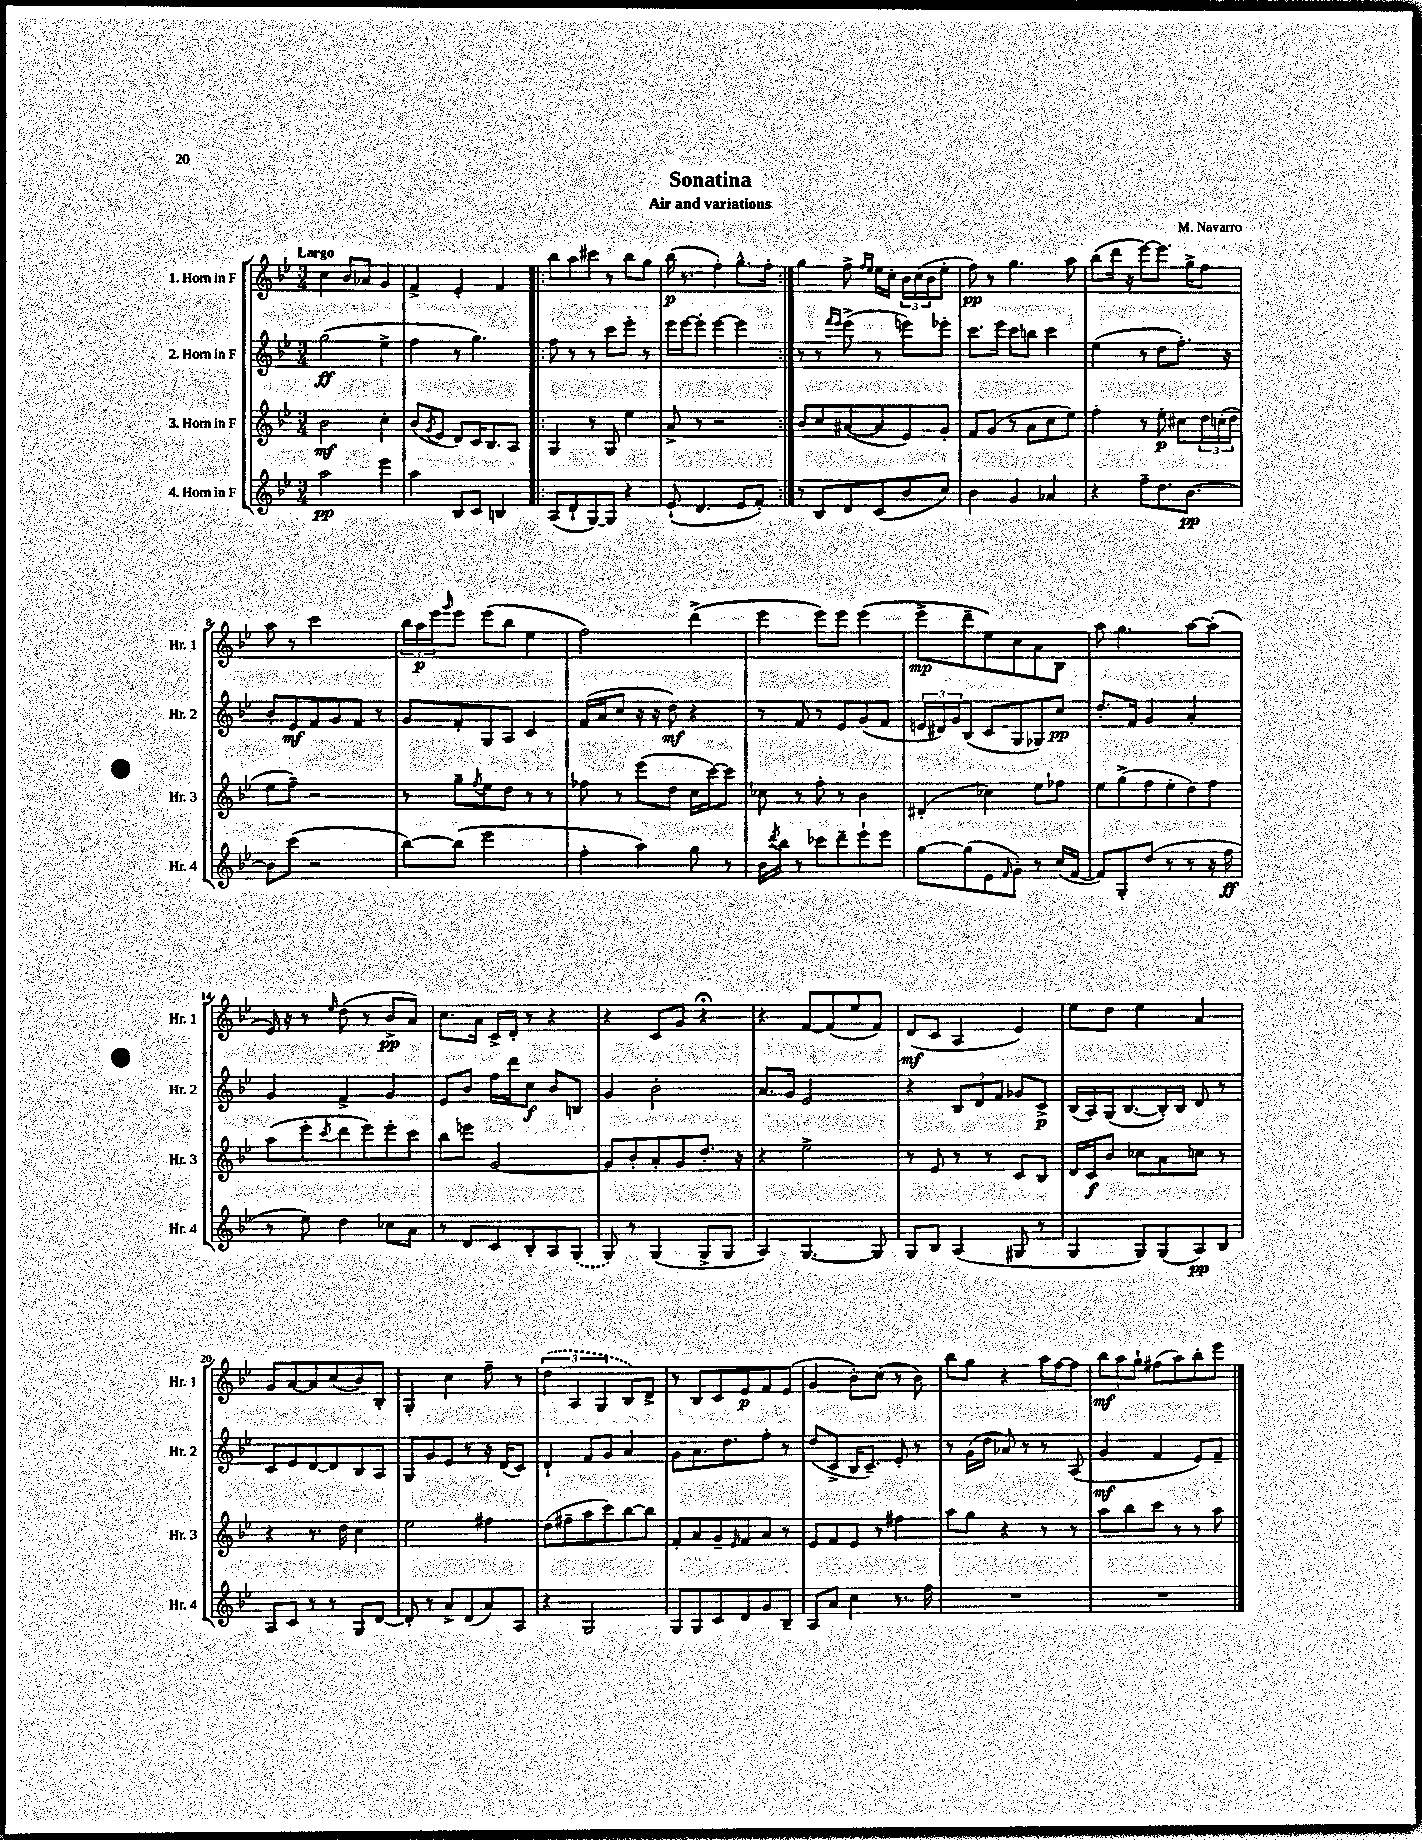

**kern	**dynam	**kern	**dynam	**kern	**dynam	**kern	**dynam
*part4	*part4	*part3	*part3	*part2	*part2	*part1	*part1
*staff4	*staff4	*staff3	*staff3	*staff2	*staff2	*staff1	*staff1
*I"4. Horn in F	*	*I"3. Horn in F	*	*I"2. Horn in F	*	*I"1. Horn in F	*
*I'Hr. 4	*	*I'Hr. 3	*	*I'Hr. 2	*	*I'Hr. 1	*
*clefG2	*	*clefG2	*	*clefG2	*	*clefG2	*
*k[b-e-]	*	*k[b-e-]	*	*k[b-e-]	*	*k[b-e-]	*
*M3/4	*	*M3/4	*	*M3/4	*	*M3/4	*
=1	=1	=1	=1	=1	=1	=1	=1
!	!	!	!	!	!	!LO:TX:a:B:t=Largo	!
2aa\	pp	2b-\	mf	(2gg\	ff	4cc\	.
.	.	.	.	.	.	8b-/L	.
.	.	.	.	.	.	8a-X/J	.
4eee-\	.	4cc'\	.	4ee-^\	.	4g/	.
=2	=2	=2	=2	=2	=2	=2	=2
4aa\	.	(8b-/L	.	4ff\	.	4f^/	.
.	.	8qg/	.	.	.	.	.
.	.	8e-/J	.	.	.	.	.
8B-/L	.	8d/L)	.	8r	.	4e-'/	.
8c/J	.	16c/K	.	4.gg\)	.	.	.
.	.	8.B-/	.	.	.	.	.
4Bn/	.	.	.	.	.	4f/	.
.	.	8A/J	.	.	.	.	.
=3!|:	=3!|:	=3!|:	=3!|:	=3!|:	=3!|:	=3!|:	=3!|:
(8A/L	.	4G/	.	8ff\	.	8bb-\L	.
8d`/	.	.	.	8r	.	8aa\	.
[8G/)	.	8r	.	8r	.	8ccc#X\J	.
8G/J]	.	8G/	.	8ccc\L	.	8r	.
4r	.	4ee-\	.	8eee-'\J	.	8bb-\L	.
.	.	.	.	8r	.	8gg\J	.
=4	=4	=4	=4	=4	=4	=4	=4
(8e-`/	.	8a^/	.	16eee-\LL	.	(16bb-\	p
.	.	.	.	[16eee-\J	.	8.r	.
4.d/	.	8r	.	8eee-'\J]	.	.	.
.	.	2r	.	[4eee-\	.	4ff'\)	.
8e-/L	.	.	.	4eee-\]	.	8.gg^^\L	.
8f'/J)	.	.	.	.	.	.	.
.	.	.	.	.	.	16ff'\Jk	.
=5:|!	=5:|!	=5:|!	=5:|!	=5:|!	=5:|!	=5:|!	=5:|!
8r	.	8b-/L	.	8r	.	4gg\	.
8B-/L	.	8cc/	.	8r	.	.	.
.	.	.	.	16qqfff/LL	.	.	.
.	.	.	.	16qqeee-/JJ	.	.	.
8d/	.	([8a#X/	.	(8eee-^\	.	8ff^\	.
.	.	.	.	.	.	16qqff/LL	.
.	.	.	.	.	.	16qqee-/JJ	.
(8c/	.	8a#/]	.	8r	.	16ee-\LL	.
.	.	.	.	.	.	16cc'\JJ	.
8b-/	.	8e-/)	.	8eeen\L)	.	24b-\LL	.
.	.	.	.	.	.	(24cc\	.
.	.	.	.	.	.	24b-\J	.
8cc/J)	.	8g'/J	.	8eee-X'\J	.	8ee-'\J	.
=6	=6	=6	=6	=6	=6	=6	=6
4b-\	.	8f/L	.	8.ccc\L	.	8ff\)	pp
.	.	(8g/J	.	.	.	8r	.
.	.	.	.	16eee-\Jk	.	.	.
4g/	.	8r	.	8ccc\L	.	4.gg\	.
.	.	8a\L	.	8bbn\J	.	.	.
4a-X/	.	8cc\	.	4ccc\	.	.	.
.	.	8ee-\J)	.	.	.	8aa\	.
=7	=7	=7	=7	=7	=7	=7	=7
4r	.	4ff'\	.	(4ee-\	.	(8bb-\L	.
.	.	.	.	.	.	16ddd\Jk	.
.	.	.	.	.	.	16r	.
8ff~\L	.	8r	.	8r	.	[8eee-\L)	.
8.dd\	.	8ee-'\	p	8dd\L	.	8.eee-\J]	.
.	.	8cc#X\L	.	8.ff'\J)	.	.	.
[8.b-\J	pp	.	.	.	.	16gg^\KL	.
.	.	24dd\L	.	.	.	8ff\J	.
.	.	(24ccn'\	.	.	.	.	.
.	.	.	.	16r	.	.	.
.	.	24dd\JJ	.	.	.	.	.
!!LO:LB:g=z
=8	=8	=8	=8	=8	=8	=8	=8
8b-\L]	.	8ee-\L	.	8b-'/L	.	8aa\	.
(8ccc\J	.	8ff~\J)	.	8e-/	mf	8r	.
2r	.	2r	.	8f/	.	2ccc\	.
.	.	.	.	8g/	.	.	.
.	.	.	.	8f/J	.	.	.
.	.	.	.	8r	.	.	.
=9	=9	=9	=9	=9	=9	=9	=9
[8bb-\L)	.	8r	.	8g/L	.	24bb-\LL	.
.	.	.	.	.	.	24aa\	p
.	.	.	.	.	.	24eee-\J	.
.	.	.	.	.	.	16qqggg/	.
(8bb-\J]	.	8gg~\L	.	8f'/	.	8eee-\J	.
.	.	8qff/	.	.	.	.	.
2eee-\	.	8ee-\	.	8G/	.	(8eee-\L	.
.	.	8dd\J	.	8A/J	.	8bb-\J	.
.	.	8r	.	4c/	.	4ee-\	.
.	.	8r	.	.	.	.	.
=10	=10	=10	=10	=10	=10	=10	=10
4ff'\	.	8ff-X\	.	(16f/LL	.	2ff\)	.
.	.	.	.	16a/J	.	.	.
.	.	8r	.	8cc/J	.	.	.
4aa\)	.	(8eee-\L	.	16r	.	.	.
.	.	.	.	16r	.	.	.
.	.	8dd\J	.	8dd\)	mf	.	.
8gg\	.	16cc\LL	.	4r	.	(4ddd^\	.
.	.	[16ccc\J)	.	.	.	.	.
8r	.	8ccc\J]	.	.	.	.	.
=11	=11	=11	=11	=11	=11	=11	=11
16b-\LL	.	8cc-X\	.	8r	.	4eee-\	.
8qddd/	.	.	.	.	.	.	.
16bb-\JJ	.	.	.	.	.	.	.
8r	.	8r	.	8f/	.	.	.
8ccc-X\L	.	8ff'\	.	8r	.	8eee-\L)	.
8ddd~\	.	8r	.	8e-/L	.	8eee-\J	.
8eee-`\	.	4b-\	.	(8g/	.	(4eee-\	.
8eee-\J	.	.	.	8f/J	.	.	.
=12	=12	=12	=12	=12	=12	=12	=12
[8gg\L	.	(4d#X'/	.	24en/LL	.	8eee-^\L	mp
.	.	.	.	24d#X/)	.	.	.
.	.	.	.	24g/J	.	.	.
(8gg\]	.	.	.	(8B-/J	.	8ddd~\	.
8e-\	.	4cc-X\)	.	8c/L	.	8ee-\)	.
16qqf/	.	.	.	.	.	.	.
8g'\J)	.	.	.	8G/	.	8cc\	.
8r	.	8ee-\L	.	8G-X/)	.	8a\	.
(16cc/LL	.	8ff-X\J	.	8cc/J	pp	8B-\J	.
[16f/JJ	.	.	.	.	.	.	.
=13	=13	=13	=13	=13	=13	=13	=13
8f/L])	.	8ee-\L	.	8.dd'/L	.	8aa\	.
8G'/	.	(8gg^\	.	.	.	4.gg\	.
.	.	.	.	16f/Jk	.	.	.
(8dd/J	.	8ff\	.	4g/	.	.	.
8r	.	8ee-'\	.	.	.	.	.
8r	.	8dd\)	.	4a'/	.	[8aa\L	.
16r	.	8ff\J	.	.	.	(8aa'\J]	.
16ff\	ff	.	.	.	.	.	.
!!LO:LB:g=z
=14	=14	=14	=14	=14	=14	=14	=14
8r	.	(8aa\L	.	4g/	.	16e-/)	.
.	.	.	.	.	.	16r	.
8ee-\)	.	8eee-'\	.	.	.	8r	.
.	.	8qccc/	.	.	.	16qqee-/	.
4dd\	.	8ddd\	.	4f^/	.	(8dd\	.
.	.	8eee-\)	.	.	.	8r	.
8cc-X\L	.	8eee-'\	.	4g/	.	8b-^/L	pp
8a\J	.	8ccc\J	.	.	.	8a/J)	.
=15	=15	=15	=15	=15	=15	=15	=15
8r	.	8bb-\L	.	8e-/L	.	8.cc\L	.
8d/L	.	8eeen\J	.	8b-/J	.	.	.
.	.	.	.	.	.	16a\Jk	.
8c/	.	[2g/	.	16ff\LL	.	16c^/LL	.
.	.	.	.	16ddd\J	.	16d'/JJ	.
8B-'/	.	.	.	8cc\J	f	8r	.
8A/	.	.	.	8b-/L	.	4r	.
(8G/J	.	.	.	8Bn/J	.	.	.
=16	=16	=16	=16	=16	=16	=16	=16
8G/)	.	8g/L]	.	4g/	.	4r	.
8r	.	8b-'/	.	.	.	.	.
(4G/	.	8a'/	.	2b-'\	.	8c/L	.
.	.	8g/	.	.	.	8g/J	.
8G^/L	.	8.dd'/J	.	.	.	4r;<	.
8G/J	.	.	.	.	.	.	.
.	.	16r	.	.	.	.	.
=17	=17	=17	=17	=17	=17	=17	=17
4A/)	.	4r	.	8.a/L	.	4r	.
.	.	.	.	16g/Jk	.	.	.
[4.G/	.	2ee-^\	.	2e-/	.	[8f/L	.
.	.	.	.	.	.	(8f/]	.
.	.	.	.	.	.	8ee-/	.
8G/]	.	.	.	.	.	8f/J)	.
=18	=18	=18	=18	=18	=18	=18	=18
8G/L	.	8r	.	4r	.	(8d/L	mf
8B-/J	.	8e-/	.	.	.	8c/J	.
(4A/	.	8r	.	12B-/L	.	4A/	.
.	.	.	.	12d/	.	.	.
.	.	8r	.	.	.	.	.
.	.	.	.	12f/J	.	.	.
8G#X/	.	8c/L	.	8g-X/L	.	4e-/)	.
8r	.	8B-/J	.	8c^/J	p	.	.
=19	=19	=19	=19	=19	=19	=19	=19
4G/	.	16d/LL	.	(16B-/LL	.	8ee-\L	.
.	.	16c/J	f	16A/)	.	.	.
.	.	8b-/J	.	(16G/J	.	8dd\J	.
.	.	.	.	[8.B-/	.	.	.
8G/L)	.	8cc-X\L	.	.	.	4ee-\	.
(8G/	.	8a\	.	16B-'/L])	.	.	.
.	.	.	.	16B-/JJ	.	.	.
8A/)	pp	8ccn\J	.	8d/	.	4a/	.
8B-/J	.	8r	.	8r	.	.	.
!!LO:LB:g=z
=20	=20	=20	=20	=20	=20	=20	=20
8A/L	.	4r	.	8c/L	.	8g/L	.
8c/J	.	.	.	8e-/	.	[8a/	.
8r	.	8.r	.	[8d/	.	8a/]	.
8r	.	.	.	8d/]	.	(8cc/	.
.	.	16dd\	.	.	.	.	.
8G/L	.	4cc\	.	8B-/	.	8b-/)	.
[8d/J	.	.	.	8A/J	.	8B-'/J	.
=21	=21	=21	=21	=21	=21	=21	=21
8d'/]	.	2ee-\	.	8G/L	.	4G'/	.
8r	.	.	.	8g/	.	.	.
8a^/L	.	.	.	8e-/J	.	4cc\	.
(8d/	.	.	.	8r	.	.	.
8a/)	.	4ff#X\	.	16r	.	8ff~\	.
.	.	.	.	(16d/KL	.	.	.
8A/J	.	.	.	8c/J)	.	8r	.
=22	=22	=22	=22	=22	=22	=22	=22
4r	.	(8dd\L	.	4d`/	.	(6dd\	.
.	.	8ff#X~\	.	.	.	.	.
.	.	.	.	.	.	6A/	.
2G/	.	8aa\	.	8f/L	.	.	.
.	.	.	.	.	.	6G/	.
.	.	8ccc\)	.	8g/J	.	.	.
.	.	[8bb-\	.	4a/	.	8B-/L)	.
.	.	8bb-\J]	.	.	.	8d^/J	.
=23	=23	=23	=23	=23	=23	=23	=23
8G/L	.	8f'/L	.	8g\L	.	8r	.
8G/	.	8a/	.	8.a\	.	8B-/L	.
8c/	.	8g~/	.	.	.	8c/	.
.	.	.	.	8.dd\	.	.	.
.	.	16qqe-/	.	.	.	.	.
8d/	.	8f/	.	.	.	8e-/	p
8g/	.	8a/J	.	8ff'\J	.	8f/	.
8B-~/J	.	8r	.	8r	.	(8e-/J	.
=24	=24	=24	=24	=24	=24	=24	=24
8A/L	.	8e-/L	.	(8dd/L	.	4g/	.
8a/J	.	8f/	.	8c^/J	.	.	.
4cc\	.	8e-/J	.	16B-/KL	.	8b-'\L)	.
.	.	.	.	8.c~/J)	.	.	.
.	.	8r	.	.	.	(8cc\J	.
8.r	.	4ff#X\	.	8e-'/	.	8r	.
.	.	.	.	8r	.	8b-\)	.
16ff\	.	.	.	.	.	.	.
=25	=25	=25	=25	=25	=25	=25	=25
2.r	.	8aa\L	.	8r	.	8bb-\L	.
.	.	8gg\J	.	(16g\LL	.	8gg\J	.
.	.	.	.	16dd\JJ	.	.	.
.	.	4r	.	8a-X/)	.	4r	.
.	.	.	.	8r	.	.	.
.	.	8r	.	8r	.	16aa\LL	.
.	.	.	.	.	.	[16ff\J	.
.	.	8r	.	(8A/	.	8ff\J]	.
=26	=26	=26	=26	=26	=26	=26	=26
2.r	.	8aa\L	.	4g/	mf	12bb-\L	mf
.	.	.	.	.	.	12aa\	.
.	.	8bb-\	.	.	.	.	.
.	.	.	.	.	.	12gg`\J	.
.	.	8ccc\J	.	4f/	.	(8ff#X\L	.
.	.	8r	.	.	.	8aa\)	.
.	.	8r	.	8e-/L)	.	8bb-'\	.
.	.	8aa\	.	8f~/J	.	8eee-\J	.
==	==	==	==	==	==	==	==
*-	*-	*-	*-	*-	*-	*-	*-
